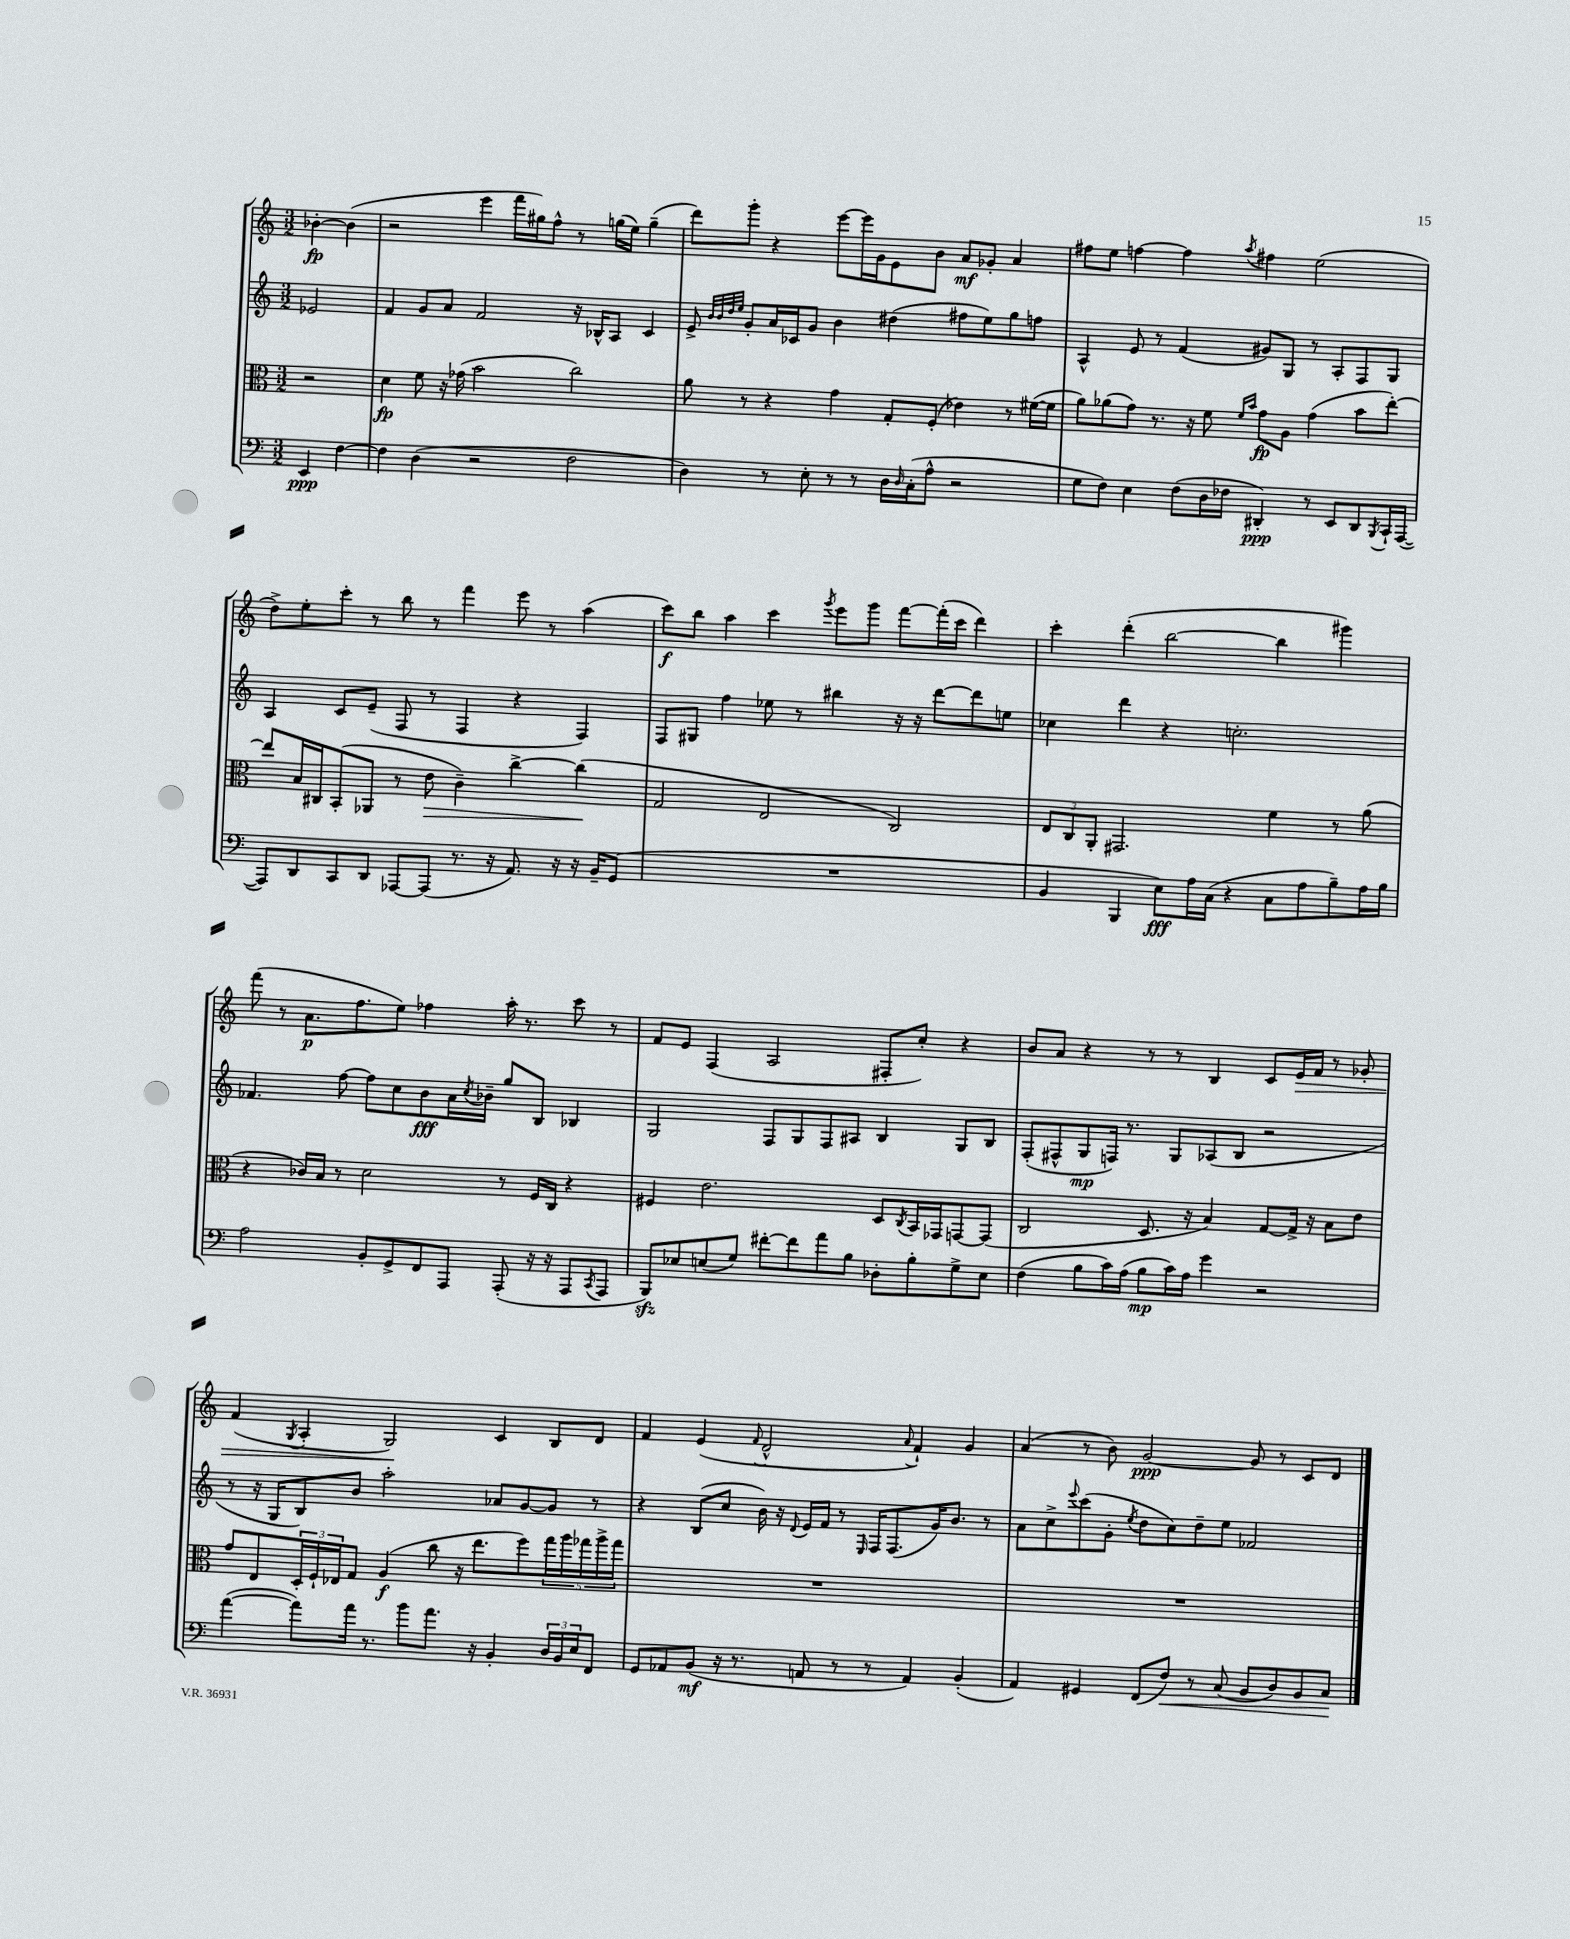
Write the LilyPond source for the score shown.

<<
\new StaffGroup <<
\new Staff = "s0" {
    \clef treble \key c \major \numericTimeSignature \time 3/2 \partial 2
    bes'4~-.\fp bes'4( |
    r2 e'''4 f'''16 gis''16) f''8-^ r8 g''16( e''16) g''4--( |
    d'''8) g'''8-. r4 e'''8~ e'''16 g'16 e'8 b'8 a'8\mf ges'8-. a'4 |
    fis''8 e''8 f''4~ f''4 \acciaccatura { a''8 } fis''4 e''2( |
    d''8->) e''8-. c'''8-. r8 b''8 r8 f'''4 e'''8 r8 a''4( |
    c'''8\f) b''8 a''4 c'''4 \acciaccatura { g'''8 } e'''8 g'''8 f'''8~ f'''16-.( c'''16 d'''4) |
    c'''4-. d'''4-.( b''2~ b''4 gis'''4) |
    f'''8( r8 a'8.\p f''8. e''8) fes''4 a''16-. r8. c'''8 r8 |
    f'8 e'8 f4( a2 fis8-. c''8-.) r4 |
    b'8 a'8 r4 r8 r8 b4 c'8 e'16\> f'16 r8 ges'8-. |
    f'4( \acciaccatura { g8 } a4-. g2\!) c'4 b8 d'8 |
    f'4 e'4( \appoggiatura { f'8 } d'2-^ \appoggiatura { a'8 } f'4-!) g'4 |
    a'4( r8 b'8) g'2~\ppp g'8 r8 c'8 d'8 \bar "|." |
}
\new Staff = "s1" {
    \clef treble \key c \major \numericTimeSignature \time 3/2 \partial 2
    ees'2 |
    f'4 g'8 a'8 f'2 r16 bes16-^ a8 c'4 |
    e'8-> \grace { b'32 b'32 d''32 e''32 } g'8-. a'16 ces'16 g'8 b'4 dis''4( fis''8 e''8) g''8 f''8 |
    a4-^ e'8 r8 f'4( gis'8) g8 r8 a8-. f8 g8 |
    a4 c'8 e'8--( f8 r8 f4 r4 f4) |
    f8 gis8 f''4 ees''8 r8 bis''4 r16 r16 d'''8~ d'''8 e''8 |
    ces''4 d'''4 r4 c''2.-. |
    fes'4. f''8~ f''8 c''8 b'8\fff a'16 \acciaccatura { c''8 } bes'16-- g''8 b8 bes4 |
    g2 f8 g8 f8 ais8 b4 g8 b8 |
    f8-.( fis8-^ g8\mp f16) r8. g8 aes8( b8 r2 |
    r8 r16 g16 b8) b'8 a''2-. aes'8 g'8~ g'8 r8 |
    r4 b8( c''8 b'16) r16 \appoggiatura { d'8 } e'16 f'16 r8 \grace { e16 } f16 f8.( g'16) b'8. r8 |
    a'8 c''8-> \appoggiatura { e'''8 } c'''8( g'8-. \acciaccatura { e''8 } d''8 c''8) d''8-- e''8 fes'2 \bar "|." |
}
\new Staff = "s2" {
    \clef alto \key c \major \numericTimeSignature \time 3/2 \partial 2
    r2 |
    d'4\fp f'8 r16 ges'16( b'2 c''2) |
    a'8 r8 r4 g'4 g8-. f8-.( ees'4) r8 fis'16~( fis'16 |
    a'8) aes'8( g'8) r8. r16 f'8 \grace { f'16 b'16 } g'8\fp a8 g'4( b'8 e''8~-.) |
    e''8 b16 cis16 b,8-.( aes,8 r8 e'8\> c'4--) c''4~-> c''4\!( |
    g2 e2 c2) |
    \tuplet 3/2 { e8 c8 a,8-. } gis,2. f'4 r8 a'8( |
    r4 ces'16) b16 r8 d'2 r8 f16 c16 r4 |
    fis4 e'2. d8 \acciaccatura { c8 } b,16 ges,16 g,8~ g,8( |
    c2 d8. r16 b4) g8~ g16-> r16 b8 e'8 |
    g'8 e8 \tuplet 3/2 { d16-. f16-! ees16 } g8 a4\f( c''8 r16 e''8. f''8) \tuplet 5/4 { g''16 a''16 ges''16 a''16-> ges''16 } |
    R1. |
    R1. \bar "|." |
}
\new Staff = "s3" {
    \clef bass \key c \major \numericTimeSignature \time 3/2 \partial 2
    e,4\ppp f4~ |
    f4 d4( r2 f2 |
    d4) r8 e8-. r8 r8 d16 \grace { d16 } c16-.( a8-^ r2 |
    g8 f8) e4 f8( d16 fes16 dis,4-.\ppp) r8 e,8 dis,8 \acciaccatura { b,,8 } c,16-! a,,16~( |
    a,,8) d,8 c,8 d,8 aes,,8~ aes,,8( r8. r16 a,8.) r16 r16 b,16-- g,8( |
    R1. |
    b,4 b,,4 e8\fff) a16 c16( r4 c8 a8 b8--) a16 b16 |
    a2 b,8-. g,8-> f,8 a,,8 a,,8-.( r16 r16 a,,8 \acciaccatura { c,8 } a,,8 |
    b,,8\sfz) ees8 e8( g8) fis'8~-. fis'8 a'8 b8 des8-. b8-. g8-> e8 |
    f4( b8 c'16) a16( b8\mp c'16) a16 g'4 r2 |
    a'4~( a'8) a'16 r8. b'8 a'8. r16 b,4-. \tuplet 3/2 { d16 b,16 e16 } f,8 |
    g,8 aes,8 b,8\mf( r16 r8. a,8 r8 r8 a,4) b,4-.( |
    a,4) gis,4 f,8( f8\<) r8 c8( b,8 d8) b,8 c8\! \bar "|." |
}
>>
>>
\layout { \context { \Score \remove "Bar_number_engraver" } }
